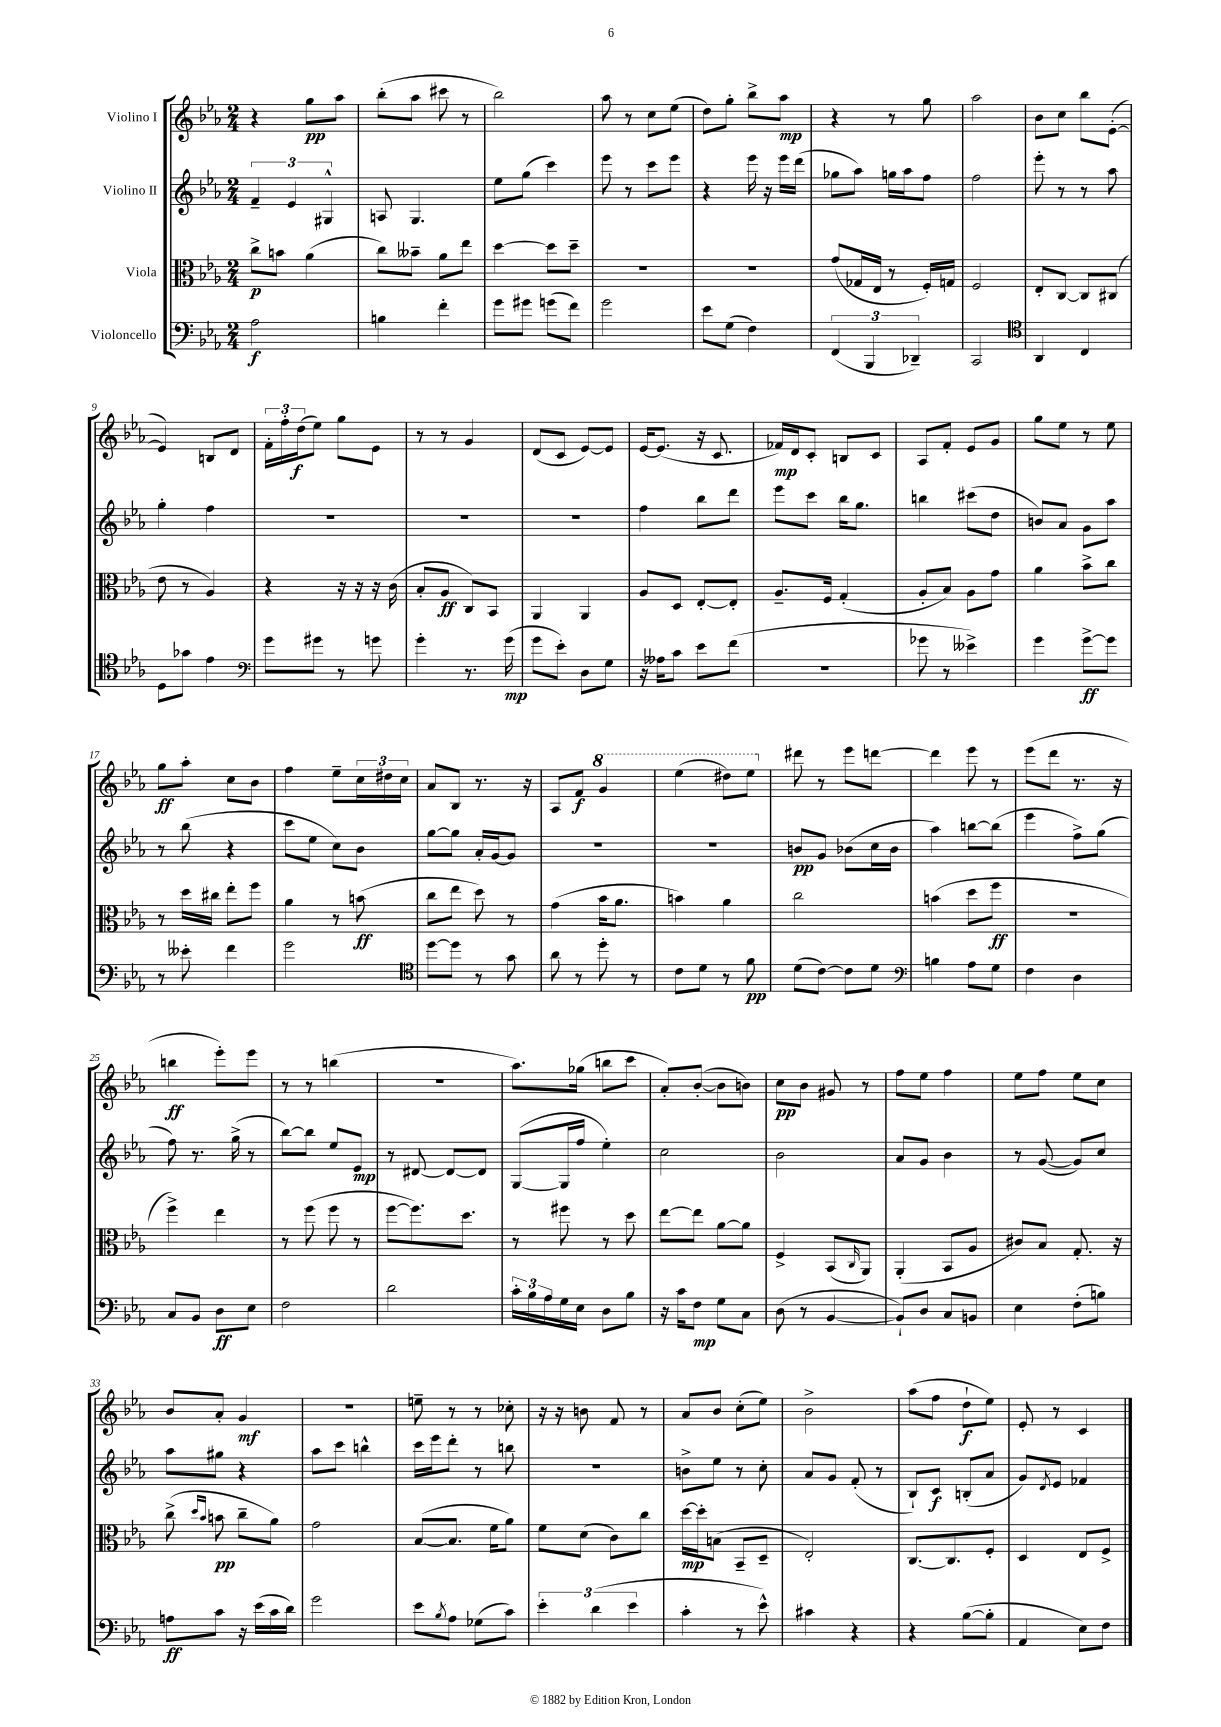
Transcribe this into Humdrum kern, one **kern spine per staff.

**kern	**dynam	**kern	**dynam	**kern	**dynam	**kern	**dynam
*part4	*part4	*part3	*part3	*part2	*part2	*part1	*part1
*staff4	*staff4	*staff3	*staff3	*staff2	*staff2	*staff1	*staff1
*I"Violoncello	*	*I"Viola	*	*I"Violino II	*	*I"Violino I	*
*clefF4	*	*clefC3	*	*clefG2	*	*clefG2	*
*k[b-e-a-]	*	*k[b-e-a-]	*	*k[b-e-a-]	*	*k[b-e-a-]	*
*M2/4	*	*M2/4	*	*M2/4	*	*M2/4	*
=1	=1	=1	=1	=1	=1	=1	=1
2A-\	f	8cc^\L	p	6f~/	.	4r	.
.	.	8bn\J	.	.	.	.	.
.	.	.	.	6e-/	.	.	.
.	.	(4a-\	.	.	.	8gg\L	pp
.	.	.	.	6G#X^^/	.	.	.
.	.	.	.	.	.	8aa-\J	.
=2	=2	=2	=2	=2	=2	=2	=2
4Bn\	.	8cc\L)	.	8An/	.	(8bb-'\L	.
.	.	8b--X~\J	.	4.G/	.	8aa-\J	.
4f'\	.	8a-\L	.	.	.	8ccc#X\	.
.	.	8ee-\J	.	.	.	8r	.
=3	=3	=3	=3	=3	=3	=3	=3
8g\L	.	[4dd\	.	8ee-\L	.	2bb-\)	.
8g#X\J	.	.	.	(8gg\J	.	.	.
(8gn\L	.	8dd\L]	.	4ccc\)	.	.	.
8f\J)	.	8dd~\J	.	.	.	.	.
=4	=4	=4	=4	=4	=4	=4	=4
2g\	.	2r	.	8eee-\	.	8aa-\	.
.	.	.	.	8r	.	8r	.
.	.	.	.	8ccc\L	.	8cc\L	.
.	.	.	.	8eee-\J	.	(8ee-\J	.
=5	=5	=5	=5	=5	=5	=5	=5
8e-\L	.	2r	.	4r	.	8dd\L)	.
(8G\J	.	.	.	.	.	8gg'\J	.
4F\)	.	.	.	16eee-\	.	8bb-^\L	.
.	.	.	.	16r	.	.	.
.	.	.	.	16eee-\LL	.	8aa-\J	mp
.	.	.	.	(16ddd\JJ	.	.	.
=6	=6	=6	=6	=6	=6	=6	=6
(6FF/	.	(8g/L	.	8gg-X\L	.	4r	.
.	.	16G-X/L	.	8aa-\J)	.	.	.
6BBB-/	.	.	.	.	.	.	.
.	.	16E-/JJ	.	.	.	.	.
.	.	8r	.	16ggn\LL	.	8r	.
.	.	.	.	16aa-\J	.	.	.
6DD-X~/)	.	.	.	.	.	.	.
.	.	16F'/LL)	.	8ff\J	.	8gg\	.
.	.	16Gn/JJ	.	.	.	.	.
=7	=7	=7	=7	=7	=7	=7	=7
2CC/	.	2F/	.	2ff\	.	2aa-\	.
=8	=8	=8	=8	=8	=8	=8	=8
*clefC4	*	*	*	*	*	*	*
4AA-/	.	8E-'/L	.	8eee-'\	.	8b-\L	.
.	.	[8C/J	.	8r	.	8cc\J	.
4C/	.	8C/L]	.	8r	.	8bb-\L	.
.	.	(8C#X/J	.	8aa-\	.	([8e-'\J	.
!!LO:LB:g=z
=9	=9	=9	=9	=9	=9	=9	=9
8D\L	.	8e-\	.	4gg'\	.	4e-/])	.
8g-X\J	.	8r	.	.	.	.	.
4e-\	.	4A-/)	.	4ff\	.	8Bn/L	.
.	.	.	.	.	.	8d/J	.
=10	=10	=10	=10	=10	=10	=10	=10
*clefF4	*	*	*	*	*	*	*
8g\L	.	4r	.	2r	.	24f'\LL	.
.	.	.	.	.	.	24ff'\	.
.	.	.	.	.	.	(24dd\J	f
8g#X\J	.	.	.	.	.	8ee-\J)	.
8r	.	16r	.	.	.	8gg\L	.
.	.	16r	.	.	.	.	.
8gn\	.	16r	.	.	.	8e-\J	.
.	.	(16c\	.	.	.	.	.
=11	=11	=11	=11	=11	=11	=11	=11
4g'\	.	8B-'/L	.	2r	.	8r	.
.	.	8A-/J	ff	.	.	8r	.
8.r	.	8C/L)	.	.	.	4g/	.
.	.	8BB-/J	.	.	.	.	.
(16g\	mp	.	.	.	.	.	.
=12	=12	=12	=12	=12	=12	=12	=12
8g\L	.	4AA-/	.	2r	.	(8d/L	.
8e-'\J)	.	.	.	.	.	8c/J	.
8D\L	.	4AA-/	.	.	.	[8e-/L)	.
8G\J	.	.	.	.	.	8e-/J]	.
=13	=13	=13	=13	=13	=13	=13	=13
16r	.	8A-/L	.	4ff\	.	[16e-/KL	.
16A--X\KL	.	.	.	.	.	(8.e-/J]	.
8c\J	.	8D/J	.	.	.	.	.
8e-\L	.	[8E-'/L	.	8bb-\L	.	16r	.
.	.	.	.	.	.	8.c/	.
(8f\J	.	8E-'/J]	.	8ddd\J	.	.	.
=14	=14	=14	=14	=14	=14	=14	=14
2r	.	8.A-~/L	.	8eee-\L	.	16f-X/LL)	mp
.	.	.	.	.	.	16d/J	.
.	.	.	.	8ccc\J	.	8c'/J	.
.	.	16F/Jk	.	.	.	.	.
.	.	(4G'/	.	16bb-\KL	.	8Bn/L	.
.	.	.	.	8.gg\J	.	.	.
.	.	.	.	.	.	8c/J	.
=15	=15	=15	=15	=15	=15	=15	=15
8g-X\	.	8A-'/L	.	4bbn\	.	8A-/L	.
8r	.	8B-/J)	.	.	.	8f'/J	.
4e--X^\)	.	8A-\L	.	(8ccc#X\L	.	8e-/L	.
.	.	8g\J	.	8dd\J	.	8g/J	.
=16	=16	=16	=16	=16	=16	=16	=16
4g\	.	4a-\	.	8bn/L)	.	8gg\L	.
.	.	.	.	8a-/J	.	8ee-\J	.
[8g^\L	ff	8b-^\L	.	8g\L	.	8r	.
8g\J]	.	8cc\J	.	8aa-\J	.	8ee-\	.
!!LO:LB:g=z
=17	=17	=17	=17	=17	=17	=17	=17
8r	.	8r	.	8r	.	8gg\L	ff
8e--X'\	.	16dd\LL	.	(8bb-\	.	8aa-'\J	.
.	.	16cc#X\JJ	.	.	.	.	.
4f\	.	8ee-'\L	.	4r	.	8cc\L	.
.	.	8ff\J	.	.	.	8b-\J	.
=18	=18	=18	=18	=18	=18	=18	=18
2g\	.	4a-\	.	8ccc\L	.	4ff\	.
.	.	.	.	8ee-\J	.	.	.
.	.	8r	.	8cc\L)	.	8ee-~\L	.
.	.	(8bn\	ff	8b-\J	.	24cc\L	.
.	.	.	.	.	.	24dd#X\	.
.	.	.	.	.	.	24cc\JJ	.
=19	=19	=19	=19	=19	=19	=19	=19
*clefC4	*	*	*	*	*	*	*
[8dd\L	.	8cc\L	.	[8gg\L	.	8a-/L	.
8dd\J]	.	8ee-\J	.	8gg\J]	.	8B-/J	.
8r	.	8dd\)	.	16a-'/LL	.	8.r	.
.	.	.	.	[16g/J	.	.	.
8g\	.	8r	.	8g/J]	.	.	.
.	.	.	.	.	.	16r	.
=20	=20	=20	=20	=20	=20	=20	=20
8a-\	.	(4g\	.	2r	.	8A-/L	.
8r	.	.	.	.	.	8f/J	f
*	*	*	*	*	*	*8va	*
8dd'\	.	16b-\KL	.	.	.	4gg/	.
.	.	8.a-\J	.	.	.	.	.
8r	.	.	.	.	.	.	.
=21	=21	=21	=21	=21	=21	=21	=21
8c\L	.	4bn\)	.	2r	.	(4eee-\	.
8d\J	.	.	.	.	.	.	.
8r	.	4a-\	.	.	.	8ddd#X\L)	.
8f\	pp	.	.	.	.	8eee-\J	.
=22	=22	=22	=22	=22	=22	=22	=22
*	*	*	*	*	*	*X8va	*
(8d\L	.	2cc\	.	8bn/L	pp	8ddd#X\	.
[8c\J)	.	.	.	8g/J	.	8r	.
8c\L]	.	.	.	(8b-X\L	.	8eee-\L	.
8d\J	.	.	.	16cc\L	.	[8dddn\J	.
.	.	.	.	16b-\JJ	.	.	.
=23	=23	=23	=23	=23	=23	=23	=23
*clefF4	*	*	*	*	*	*	*
4Bn\	.	(4bn\	.	4aa-\)	.	4ddd\]	.
8A-\L	.	8dd\L	.	[8bbn\L	.	8eee-\	.
8G\J	.	8ff\J	ff	(8bb\J]	.	8r	.
=24	=24	=24	=24	=24	=24	=24	=24
4F\	.	2r	.	4eee-\	.	(8eee-\L	.
.	.	.	.	.	.	8ddd\J	.
4D\	.	.	.	8ff^\L)	.	8.r	.
.	.	.	.	(8gg\J	.	.	.
.	.	.	.	.	.	16r	.
!!LO:LB:g=z
=25	=25	=25	=25	=25	=25	=25	=25
8C/L	.	4ff^\)	.	8ff\)	.	4bbn\	ff
8BB-/J	.	.	.	8.r	.	.	.
8D\L	ff	4ee-\	.	.	.	8eee-'\L)	.
.	.	.	.	(16gg^\	.	.	.
8E-\J	.	.	.	8r	.	8eee-\J	.
=26	=26	=26	=26	=26	=26	=26	=26
2F\	.	8r	.	[8bb-\L)	.	8r	.
.	.	(8ff\	.	8bb-\J]	.	8r	.
.	.	8ff\	.	8ee-/L	.	(4bbn\	.
.	.	8r	.	8e-/J	mp	.	.
=27	=27	=27	=27	=27	=27	=27	=27
2d\	.	[8ff\L	.	8r	.	2r	.
.	.	8.ff\])	.	[8d#X/	.	.	.
.	.	.	.	8d#/L_	.	.	.
.	.	8.dd\J	.	.	.	.	.
.	.	.	.	8d#/J]	.	.	.
=28	=28	=28	=28	=28	=28	=28	=28
24c'\LL	.	8r	.	([8G/L	.	8.aa-\L)	.
24B-\	.	.	.	.	.	.	.
24A-\	.	.	.	.	.	.	.
16G\	.	8ff#X\	.	16G/L]	.	.	.
16E-\JJ	.	.	.	16ff/JJ	.	(16gg-X\Jk	.
8D\L	.	8r	.	4ee-'\)	.	8bbn\L	.
8B-\J	.	8dd\	.	.	.	8ccc\J	.
=29	=29	=29	=29	=29	=29	=29	=29
16r	.	[8ee-\L	.	2cc\	.	8a-'/L)	.
16c\KL	.	.	.	.	.	.	.
8F\J	mp	8ee-\J]	.	.	.	([8b-'/J	.
8G\L	.	[8a-\L	.	.	.	8b-\L]	.
8C\J	.	8a-\J]	.	.	.	8bn\J)	.
=30	=30	=30	=30	=30	=30	=30	=30
(8D\	.	4F^/	.	2b-\	.	8cc\L	pp
8r	.	.	.	.	.	8b-\J	.
[4BB-/	.	(8BB-/L	.	.	.	8g#X/	.
.	.	16qqC/	.	.	.	.	.
.	.	8AA-/J)	.	.	.	8r	.
=31	=31	=31	=31	=31	=31	=31	=31
8BB-`/L])	.	(4AA-'/	.	8a-/L	.	8ff\L	.
8D/J	.	.	.	8g/J	.	8ee-\J	.
8C/L	.	8BB-/L	.	4b-\	.	4ff\	.
8BBn/J	.	8A-/J	.	.	.	.	.
=32	=32	=32	=32	=32	=32	=32	=32
4E-\	.	8c#X/L)	.	8r	.	8ee-\L	.
.	.	8B-/J	.	([8g/	.	8ff\J	.
(8F'\L	.	8.G'/	.	8g/L])	.	8ee-\L	.
8Bn\J)	.	.	.	8cc/J	.	8cc\J	.
.	.	16r	.	.	.	.	.
!!LO:LB:g=z
=33	=33	=33	=33	=33	=33	=33	=33
8An\L	ff	(8cc^\	.	8aa-\L	.	8b-/L	.
.	.	16qqdd/LL	.	.	.	.	.
.	.	16qqb-/JJ	.	.	.	.	.
8c\J	.	8bn\	pp	8gg#X\J	.	8a-'/J	.
16r	.	8cc~\L	.	4r	.	4g/	mf
(16e-\LL	.	.	.	.	.	.	.
16c\	.	8a-\J)	.	.	.	.	.
16d\JJ)	.	.	.	.	.	.	.
=34	=34	=34	=34	=34	=34	=34	=34
2g\	.	2g\	.	8aa-\L	.	2r	.
.	.	.	.	8ccc\J	.	.	.
.	.	.	.	4bbn^^\	.	.	.
=35	=35	=35	=35	=35	=35	=35	=35
8e-\L	.	([8B-/L	.	16ccc\LL	.	8een~\	.
.	.	.	.	16eee-\J	.	.	.
8qB-/	.	.	.	.	.	.	.
8A-\J	.	8.B-/J]	.	8ddd'\J	.	8r	.
(8G-X\L	.	.	.	8r	.	8r	.
.	.	16f\KL	.	.	.	.	.
8c\J)	.	8a-\J)	.	8bbn\	.	8cc-X'\	.
=36	=36	=36	=36	=36	=36	=36	=36
6e-'\	.	8f\L	.	2r	.	16r	.
.	.	.	.	.	.	16r	.
.	.	(8d\J	.	.	.	8bn\	.
(6d\	.	.	.	.	.	.	.
.	.	8c\L)	.	.	.	8f/	.
6e-\	.	.	.	.	.	.	.
.	.	8cc\J	.	.	.	8r	.
=37	=37	=37	=37	=37	=37	=37	=37
4c'\	.	[16dd\LL	mp	8bn^\L	.	8a-/L	.
.	.	16dd'\J]	.	.	.	.	.
.	.	(8Bn\J	.	8ee-\J	.	8b-/J	.
8r	.	8BB-~/L	.	8r	.	(8cc'\L	.
8e-^^\)	.	8D~/J	.	8cc'\	.	8ee-\J)	.
=38	=38	=38	=38	=38	=38	=38	=38
4c#X\	.	2E-'/)	.	8a-/L	.	2b-^\	.
.	.	.	.	8g/J	.	.	.
4r	.	.	.	(8f'/	.	.	.
.	.	.	.	8r	.	.	.
=39	=39	=39	=39	=39	=39	=39	=39
4r	.	[8.C/L	.	8B-`/L)	.	(8aa-\L	.
.	.	.	.	8c/J	f	8ff\J	.
.	.	8.C/]	.	.	.	.	.
([8B-\L	.	.	.	(8Bn'/L	.	8dd`\L	f
8B-'\J]	.	8F'/J	.	8a-/J	.	8ee-\J)	.
=40	=40	=40	=40	=40	=40	=40	=40
4AA-/	.	4D/	.	8g/L)	.	8e-'/	.
.	.	.	.	8qd/	.	.	.
.	.	.	.	8e-/J	.	8r	.
8E-\L)	.	8E-/L	.	4f-X/	.	4c/	.
8F\J	.	8F^/J	.	.	.	.	.
==	==	==	==	==	==	==	==
*-	*-	*-	*-	*-	*-	*-	*-
